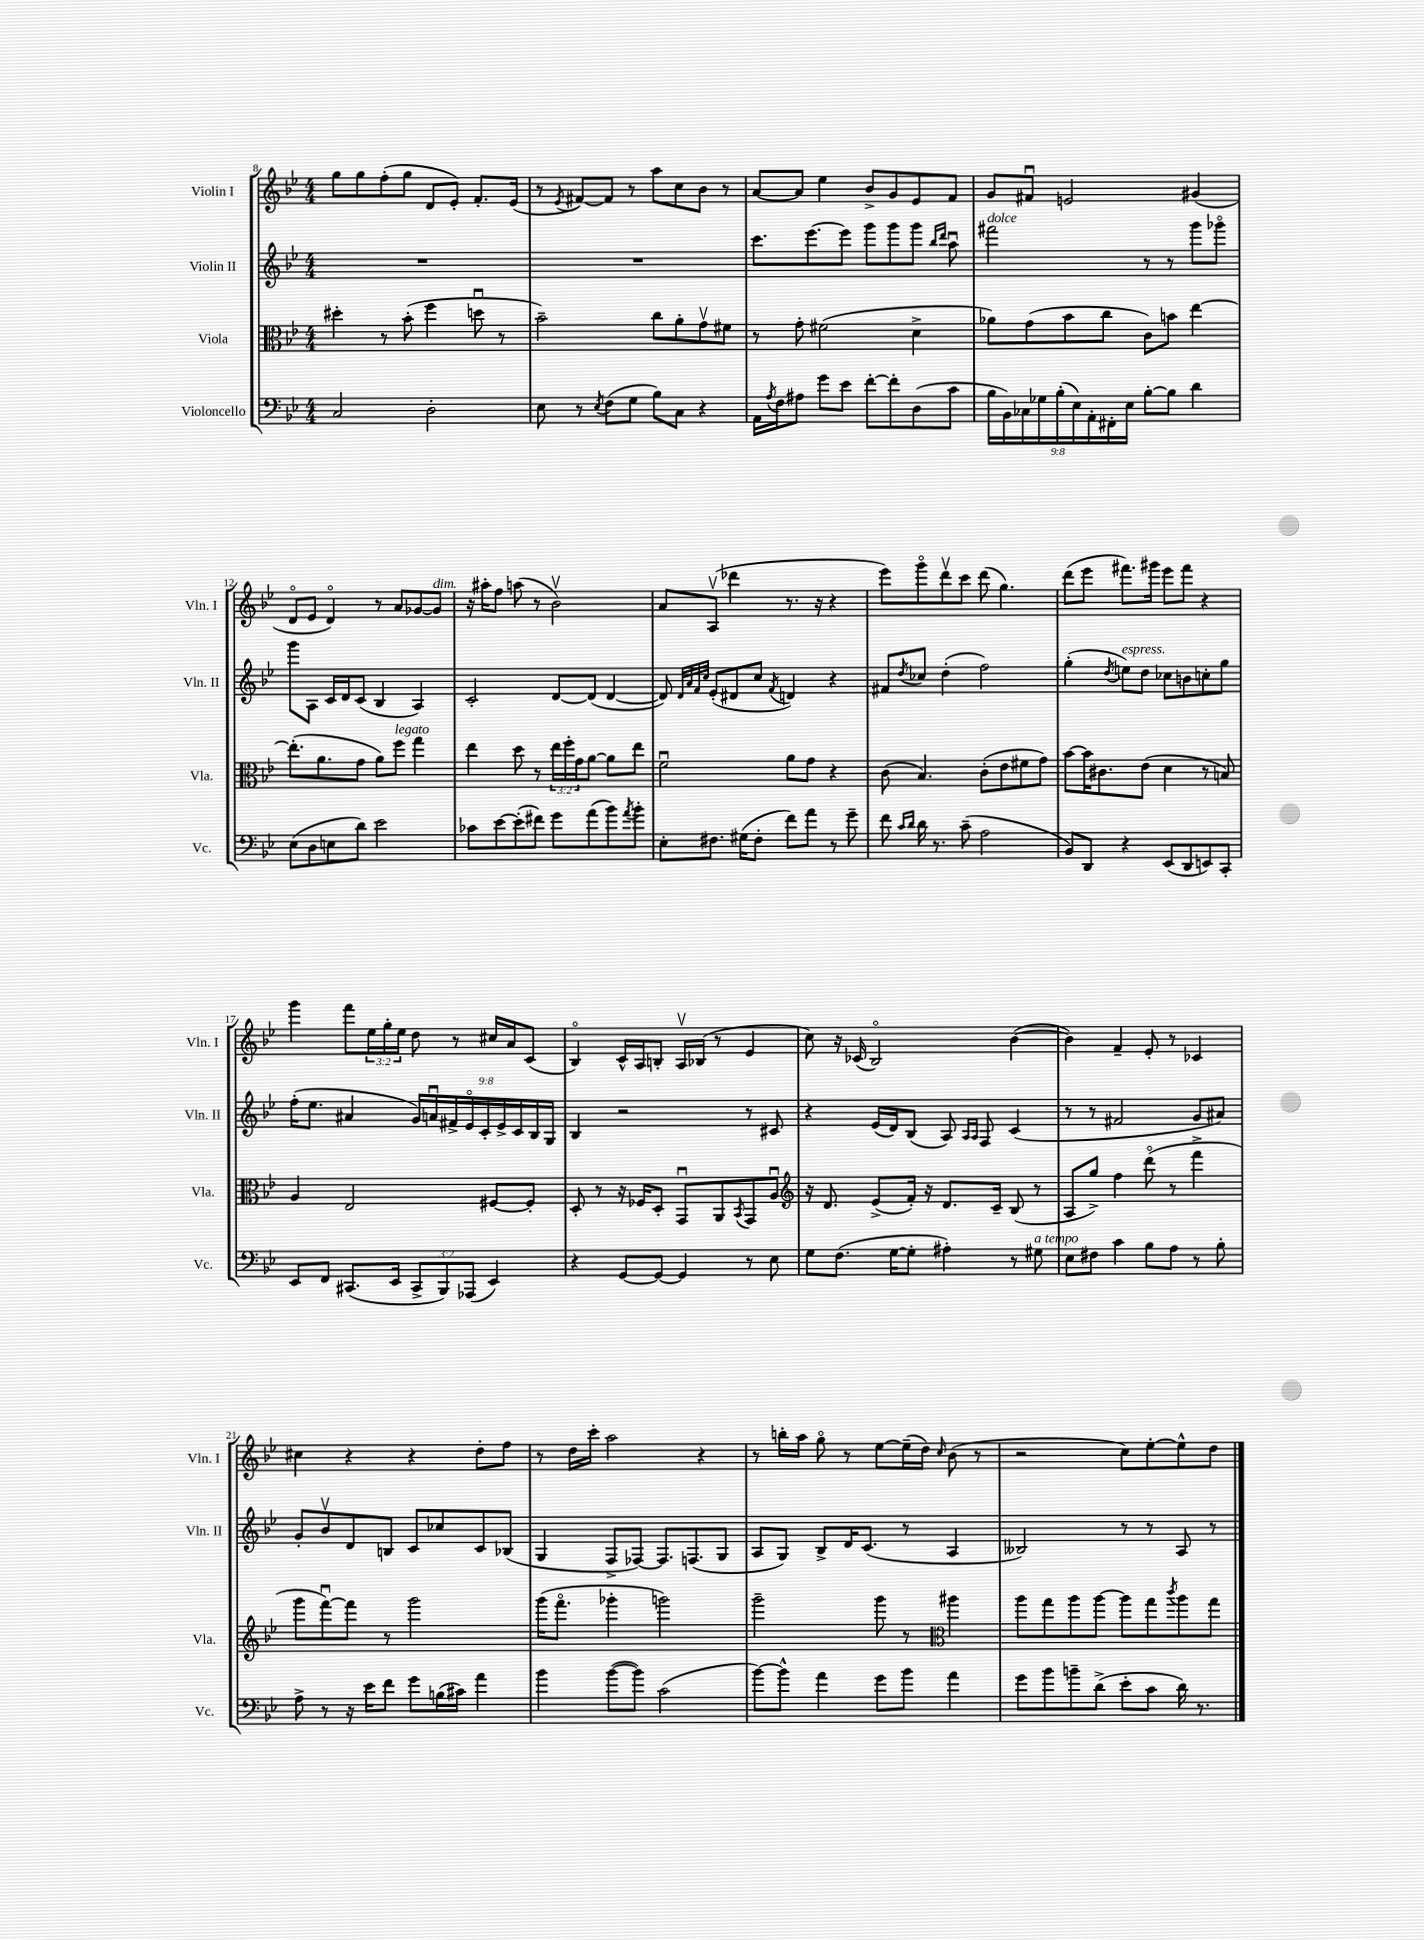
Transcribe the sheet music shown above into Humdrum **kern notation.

**kern	**kern	**kern	**kern
*staff4	*staff3	*staff2	*staff1
*clefF4	*clefC3	*clefG2	*clefG2
*k[b-e-]	*k[b-e-]	*k[b-e-]	*k[b-e-]
*M4/4	*M4/4	*M4/4	*M4/4
2C	4dd#'	1r	8gg
.	.	.	8gg
.	8r	.	(8ff'
.	(8b-'	.	8gg
2D'	4ff	.	8d
.	.	.	8e-')
.	8ddu	.	8.f'
.	8r	.	.
.	.	.	(16e-
=	=	=	=
8E-	2b-~)	1r	8r
.	.	.	8qe-
8r	.	.	[8f#)
8qE-	.	.	.
(8F	.	.	8f#]
8G	.	.	8r
8B-)	8cc	.	8aa
8C	8a'	.	8cc
4r	8gv	.	8b-
.	8f#	.	8r
=	=	=	=
16AA	8r	8.ccc	[8a
8qA	.	.	.
16F	.	.	.
8A#	8g'	.	8a]
.	.	[8.eee-	.
8g	(2f#	.	4ee-
8e-	.	8eee-]	.
[8f'	.	8ggg	8b-^
8f']	.	8ggg	8g
(8D	4d^	8ggg	8e-
.	.	16qqbb-	.
.	.	16qqddd	.
8c	.	8aau	8f
=	=	=	=
18B-	8a-)	2fff#	8g
18BB-)	.	.	.
18C-	.	.	.
.	(8g	.	8f#u
18G-	.	.	.
(18B-'	.	.	.
.	8b-	.	2e
18E-)	.	.	.
18AA'	.	.	.
.	8cc	.	.
18FF#'	.	.	.
18E-	.	.	.
[8B-'	8c)	8r	.
8B-]	8b	8r	.
4d	[4ee-	8ggg	(4g#
.	.	8ggg-o	.
=	=	=	=
(8E-	(8.ee-']	8ggg	8do
8D	.	8A	8e-
.	8.a	.	.
8E	.	16c	4do)
.	.	16d	.
8d)	8g	(8c	.
2e-	8a)	4B-	8r
.	8ff	.	8a
.	4gg	4A)	[8g-
.	.	.	8g-]
=	=	=	=
8c-	4ee-	2c'	16r
.	.	.	16aa#'
[8e-	.	.	8ff
(8e-']	8dd	.	(8aa
8f#)	8r	.	8r
8g	24ee-	[8d	2b-v)
.	24ff'	.	.
.	24g	.	.
(8a	[8a	(8d]	.
8b-)	8a]	[4d	.
8qa	.	.	.
8b-'	8ee-	.	.
=	=	=	=
8E-'	2fu	8d])	8a
.	.	32qqd	.
.	.	32qqa	.
.	.	32qqf	.
.	.	32qqcc	.
8.F#	.	(8e-'	(8Av
.	.	8d#	4ddd-
(16G#	.	.	.
8F#'	.	8cc	.
.	.	8qf	.
8f)	8a	4d)	8.r
8a	8g	.	.
.	.	.	16r
8r	4r	4r	4r
8g~	.	.	.
=	=	=	=
8f	(8c	8f#	8eee-)
16qqc	.	.	.
16qqd	.	8qdd	.
16d	4.B-)	8cc-	8gggo
8.r	.	.	.
.	.	(4dd'	8dddv
(8c~	.	.	8ccc
2A	(8c'	2ff)	(8ddd
.	8e-	.	4.gg)
.	8f#	.	.
.	8g)	.	.
=	=	=	=
8BB-)	[8b-	(4gg'	(8ddd
8DD	16b-]	.	8eee-
.	8.c#	.	.
.	.	8qdd	.
4r	.	8ee)	8.fff#)
.	(8e-	8dd	.
.	.	.	16ggg#
(8EE-	4d	8cc-	8eee-
8DD	.	8b	8fff#
8EE)	8r	8cc'	4r
8CC'	8B)	8gg	.
=	=	=	=
8EE-	4A	(16ff'	4ggg
.	.	8.ee-	.
8FF	.	.	.
(8.CC#	2E-	4a#	8fff
.	.	.	24ee-
.	.	.	24gg'
16EE-	.	.	.
.	.	.	24ee-
12CC#^	.	18g)	8dd
.	.	18au	.
12BBB-)	.	.	.
.	.	18f#^	.
.	.	.	8r
(12AAA-	.	18e-o	.
.	.	18c'	.
4EE-)	[8F#	.	16cc#
.	.	18e-^	.
.	.	.	16a
.	.	18c	.
.	8F#']	.	(8c
.	.	18B-	.
.	.	18G	.
=	=	=	=
4r	8D'	4B-	4B-o)
.	8r	.	.
[8GG	16r	2r	16c^^
.	16F-	.	16A
8GG_	8D'	.	8B'
4GG]	8GGu	.	16Av
.	.	.	(16B-
.	8AA	.	8r
.	8qBB-	.	.
8r	8GG	8r	4e-
8E-	8Au	8c#	.
=	=	=	=
*	*clefG2	*	*
8G	16r	4r	8cc)
.	8.d	.	.
(8.F	.	.	16r
.	.	.	(16c-
.	(8e-^	(16e-	2B-o)
[16G	.	16d)	.
8G']	16f')	(8B-	.
.	16r	.	.
4A#')	8.d	8A)	.
.	.	16qqA	.
.	.	16qqA	.
.	.	8F	.
.	16c~	.	.
8r	(8B-	(4c	([4b-
8G#	8r	.	.
=	=	=	=
8E-	8A	8r	4b-])
8F#	8gg^)	8r	.
4c	4ff	2f#	4f~
8B-	(8dddo	.	8e-'
8A	8r	.	8r
8r	4fff^	8g	4c-
8B-'	.	8a#)	.
=	=	=	=
8A^	8ggg	8g'	4cc#
8r	[8fffu)	8b-v	.
16r	8fff]	8d	4r
16e-	.	.	.
8f	8r	8B	.
8g	2ggg	8c	4r
(16B	.	8cc-	.
16c#)	.	.	.
4a	.	8c	8dd'
.	.	(8B-	8ff
=	=	=	=
4b-	(16ggg	4G	8r
.	8.fffo	.	.
.	.	.	16dd
.	.	.	16ccc'
([8b-	4ggg-'	8F^	2aa
8b-])	.	[8F-)	.
(2c	2ggg)	8.F-]	.
.	.	(8.F	.
.	.	.	4r
.	.	8G	.
=	=	=	=
[8b-)	2ggg~	8A	8r
8b-^^]	.	8G)	16bb'
.	.	.	16aa
4a	.	8B-^	8ggo
.	.	16d	8r
.	.	(8.c	.
8g	8ggg	.	[8ee-
8b-	8r	8r	(16ee-~]
.	.	.	16dd)
*	*clefC3	*	*
.	.	.	16qqcc
4a	4aa#	4A	(8b-
.	.	.	8r
=	=	=	=
8g	8aa	2B--)	2r
8b-	8gg	.	.
8b~	8aa	.	.
(8d^	[8aa	.	.
8e-'	8aa]	8r	8cc)
8c	8gg	8r	[8ee-'
.	8qccc	.	.
16d)	8aa	8A	8ee-^^]
8.r	.	.	.
.	8gg	8r	8dd
==	==	==	==
*-	*-	*-	*-
